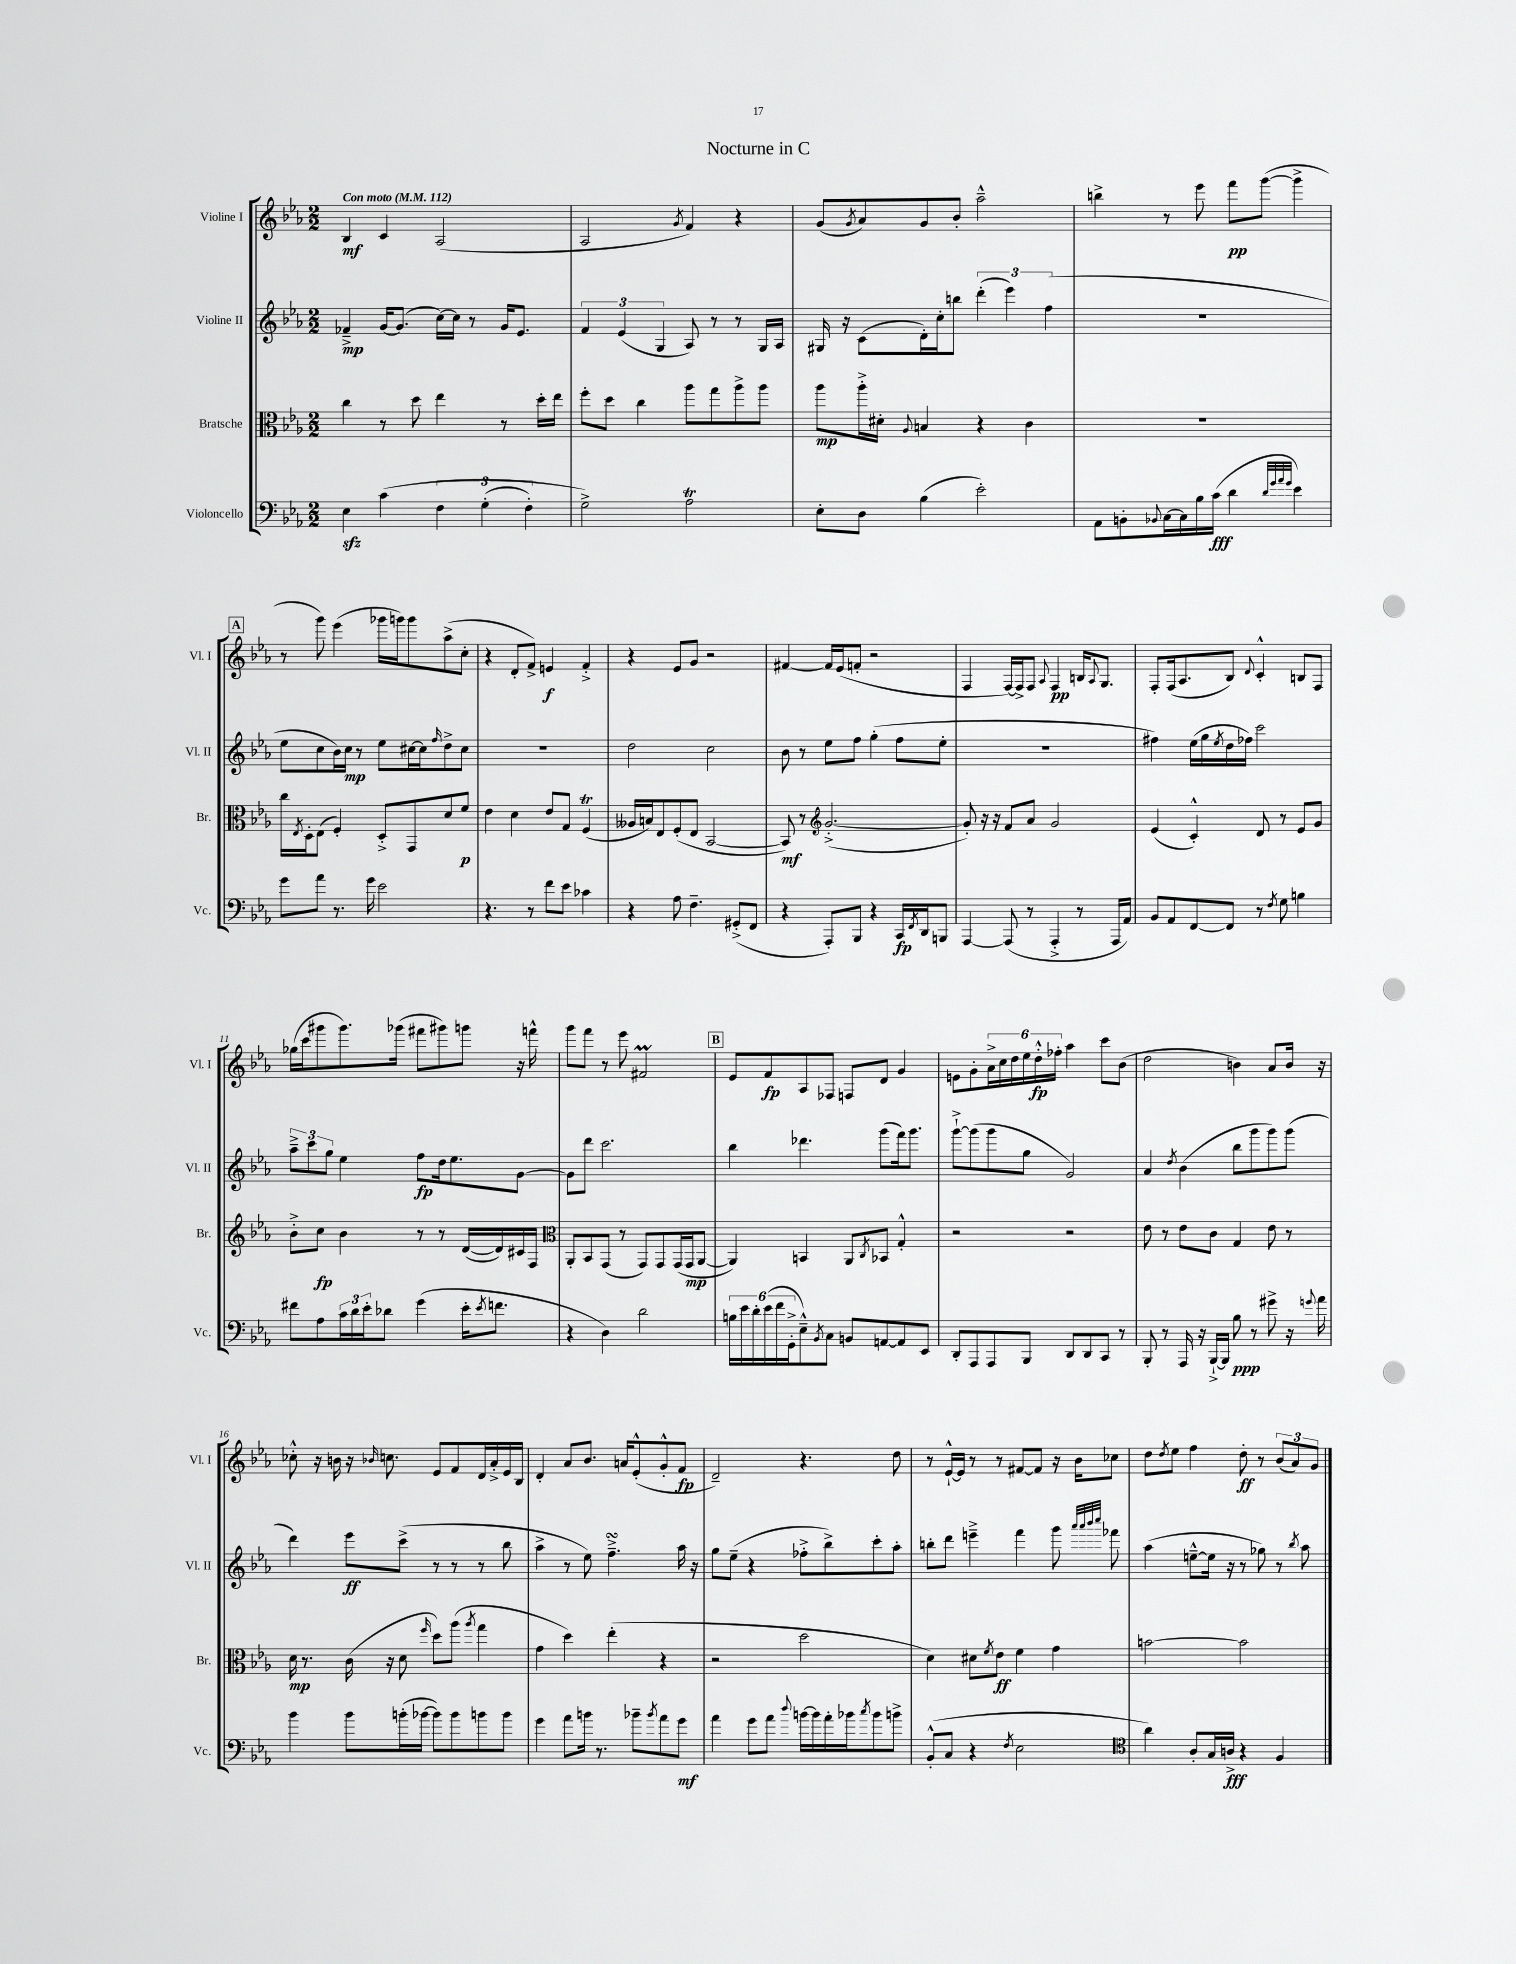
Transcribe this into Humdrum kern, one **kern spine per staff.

**kern	**kern	**kern	**kern
*staff4	*staff3	*staff2	*staff1
*clefF4	*clefC3	*clefG2	*clefG2
*k[b-e-a-]	*k[b-e-a-]	*k[b-e-a-]	*k[b-e-a-]
*M2/2	*M2/2	*M2/2	*M2/2
*MM112	*MM112	*MM112	*MM112
4E-	4cc	4f-~^	4B-
&(4c	8r	[16g	4c
.	.	(8.g]	.
.	8dd	.	.
6F	4ee-	[16cc)	(2A-
.	.	16cc]	.
.	.	8r	.
(6G'	.	.	.
.	8r	16g	.
.	.	8.e-	.
6F')	.	.	.
.	16dd'	.	.
.	16ee-	.	.
=	=	=	=
2G^&)	8ff'	6f	2A-
.	8dd	.	.
.	.	(6e-	.
.	4cc	.	.
.	.	6G	.
.	.	.	8qg
2A-	8aa-	8A-)	4f)
.	8gg	8r	.
.	8aa-^	8r	4r
.	8aa-	16G	.
.	.	16A-	.
=	=	=	=
8E-'	8aa-	16G#	(8g
.	.	16r	.
.	.	.	8qg
8D	16aa-'^	(8c	8a-)
.	16d#'	.	.
.	8qqA-	.	.
(4B-	4B	16d')	8g
.	.	16cc'	.
.	.	8bb	8b-'
2e-')	4r	(6ddd'	2aa-~^^
.	.	6eee-)	.
.	4c	.	.
.	.	(6ff	.
=	=	=	=
8AA-	1r	1r	4bb^
8BB'	.	.	.
8qqBB-	.	.	.
[16C	.	.	8r
16C]	.	.	.
16B-	.	.	8eee-
(16c	.	.	.
4d	.	.	8fff
.	.	.	([8ggg
32qqd	.	.	.
32qqg	.	.	.
32qqa-	.	.	.
32qqg	.	.	.
4e-)	.	.	4ggg^]
=	=	=	=
8g	16cc	8ee-	8r
.	8qE-	.	.
.	16D'	.	.
8a-	(8E-	8cc	8ggg)
8.r	4F')	16b-)	(4eee-
.	.	16cc	.
.	.	8r	.
16g	.	.	.
2e-	8D'^	8ee-	16ggg-
.	.	.	16ggg)
.	8GG	[16cc#	8ggg
.	.	16cc#]	.
.	.	16qqff	.
.	8d	8dd^	(8aa-^
.	8f	8cc#	8cc'
=	=	=	=
4.r	4e-	1r	4r
.	4d	.	8d'
8r	.	.	8f^)
8f	8e-	.	4e
8e-	8G	.	.
4c-	(4F	.	4f'^
=	=	=	=
4r	16A--	2dd	4r
.	16B)	.	.
.	8E-	.	.
8A-	(8F'	.	8e-
4.F~	8E-	.	8g
.	[2BB-	2cc	2r
(8GG#'^	.	.	.
8FF	.	.	.
=	=	=	=
4r	8BB-])	8b-	[4f#
.	8r	8r	.
*	*clefG2	*	*
8AAA-')	([2.g'^	8ee-	16f#]
.	.	.	(16e-
8BBB-	.	8ff	8f'
4r	.	(4gg'	2r
16CC	.	8ff	.
8qFF	.	.	.
16DD	.	.	.
8BBB	.	8ee-'	.
=	=	=	=
[4AAA-	8g'])	1r	4F
.	16r	.	.
.	16r	.	.
(8AAA-]	8f	.	[16F)
.	.	.	16F^]
8r	8a-	.	8F
.	.	.	8qqA-
4AAA-'^	2g	.	4F
8r	.	.	16B
.	.	.	8qqA-
.	.	.	8.G
16AAA-	.	.	.
16AA-)	.	.	.
=	=	=	=
8BB-	(4e-	4ff#)	8F'
8AA-	.	.	(16F
.	.	.	8.A-
[8FF	4c'^^)	(16ee-	.
.	.	16gg	.
.	.	8qee-	.
8FF]	.	16dd	8B-)
.	.	16ff-)	.
.	.	.	8qqd
8r	8d	2ccc	4c'^^
8qF	.	.	.
8G	8r	.	.
4B	8e-	.	8B
.	8g	.	8F
=	=	=	=
8f#	8b-'^	12aa-~^	(16gg-
.	.	.	16ccc
.	.	12ccc	.
8A-	8cc	.	8ggg#
.	.	12gg	.
24c	4b-	4ee-	8.ggg#)
24d	.	.	.
24e-'	.	.	.
8d-	.	.	.
.	.	.	(16ggg-
(4g	8r	8ff	8fff#
.	8r	16dd	8ggg#)
.	.	8.ee-	.
16e-'	([16d	.	8ggg
8qe-	.	.	.
8.f	16d])	.	.
.	16c#	[8g	16r
.	16F	.	16fff^^
=	=	=	=
*	*clefC3	*	*
4r	8AA-'	8g]	8ggg
.	8BB-	8ddd	8fff
4D)	(8GG	2.ccc	8r
.	8r	.	8eee-
2d	8GG)	.	2f#
.	8GG	.	.
.	(16GG	.	.
.	16GG	.	.
.	[8AA-	.	.
=	=	=	=
24B	4AA-])	4bb-	8e-
24e-	.	.	.
24d'	.	.	.
(24e-	.	.	8f
24f	.	.	.
24GG'^	.	.	.
8E-~^^)	4BB	4.ddd-	8A-
8qBB-	.	.	.
8C	.	.	8F-
8BB	8AA-	.	8F
.	8qC	.	.
[8AA	8BB-	(8ggg	8d
8AA]	4G'^^	16fff)	4g
.	.	8.ggg	.
8EE-	.	.	.
=	=	=	=
8DD'	2r	[8ggg`^	8e
8AAA-	.	(8ggg]	8g'
8AAA-	.	8ggg	24a-^
.	.	.	24cc
.	.	.	24dd
8BBB-	.	8gg	24ee-
.	.	.	24dd'^^
.	.	.	24ff-'
8DD	2r	2g)	4aa-
8DD	.	.	.
8CC	.	.	8ccc
8r	.	.	(8b-
=	=	=	=
8BBB-'	8e-	4a-	2dd
8r	8r	.	.
.	.	8qdd	.
16AAA-	8e-	(4b-	.
16r	.	.	.
[16BBB-`^	8c	.	.
16BBB-]	.	.	.
8B-	4G	8bb-	4b)
8r	.	8ggg	.
8g#^	8e-	8ggg)	8a-
16r	8r	(8ggg	16b
8qqg	.	.	.
16a-	.	.	16r
=	=	=	=
4b-	16d	4ddd)	8cc-'^^
.	8.r	.	.
.	.	.	16r
.	.	.	16b
8b-	(16c	8eee-	16r
.	.	.	16qqb-
.	16r	.	8.cc
(16b'	8d	(8ccc^	.
[16b-	.	.	.
.	16qqff	.	.
8b-])	8dd)	8r	8e-
8b-	(8aa-	8r	8f
.	8qaa-	.	.
8b	4gg	8r	16d
.	.	.	16a-'^
8b	.	8bb-	16e-
.	.	.	16B-
=	=	=	=
4g	4g	4aa-^	4d'
8a-	4dd)	8r	8a-
16b	.	8ee-)	8.b-
8.r	.	.	.
.	(4ee-'	4.ff~^	.
.	.	.	16a
8b-~	.	.	(8e-'^^
8qb-	.	.	.
8a-	4r	.	8g'^^
8g	.	16aa-	8f
.	.	16r	.
=	=	=	=
4a-	2r	8gg	2d~)
.	.	(8ee-~	.
8g	.	4r	.
8a-	.	.	.
8qqdd	.	.	.
[16b	2dd	8ff-'^	4.r
16b]	.	.	.
16a-'	.	8bb-^)	.
16b-	.	.	.
8qcc	.	.	.
8b-	.	8ccc'	.
8b^	.	8aa-'	8dd
=	=	=	=
(8BB-'^^	4d)	8bb'	8r
8C	.	8ddd	[16e-`^^
.	.	.	16e-]
4r	8d#	4eee~^	8r
.	8qf	.	.
.	8e-	.	8r
8qF	.	.	.
2E-	4f	4fff	[8f#
.	.	.	8f#]
.	4g	8ggg	16r
.	.	.	16b-
.	.	32qqaaa-	.
.	.	32qqaaa-	.
.	.	32qqbbb-	.
.	.	32qqcccc	.
.	.	8fff-	8cc-
=	=	=	=
*clefC4	*	*	*
4a-)	[2b	(4aa-	8dd
.	.	.	8qdd
.	.	.	8ee-
8A-'	.	[8ee~^^	4ff
16G	.	16ee]	.
16A^	.	16r	.
4r	2b]	8r	8dd'
.	.	8gg-)	8r
4F	.	8r	(12b-
.	.	.	12a-)
.	.	8qbb-	.
.	.	8aa-	.
.	.	.	12g
==	==	==	==
*-	*-	*-	*-
